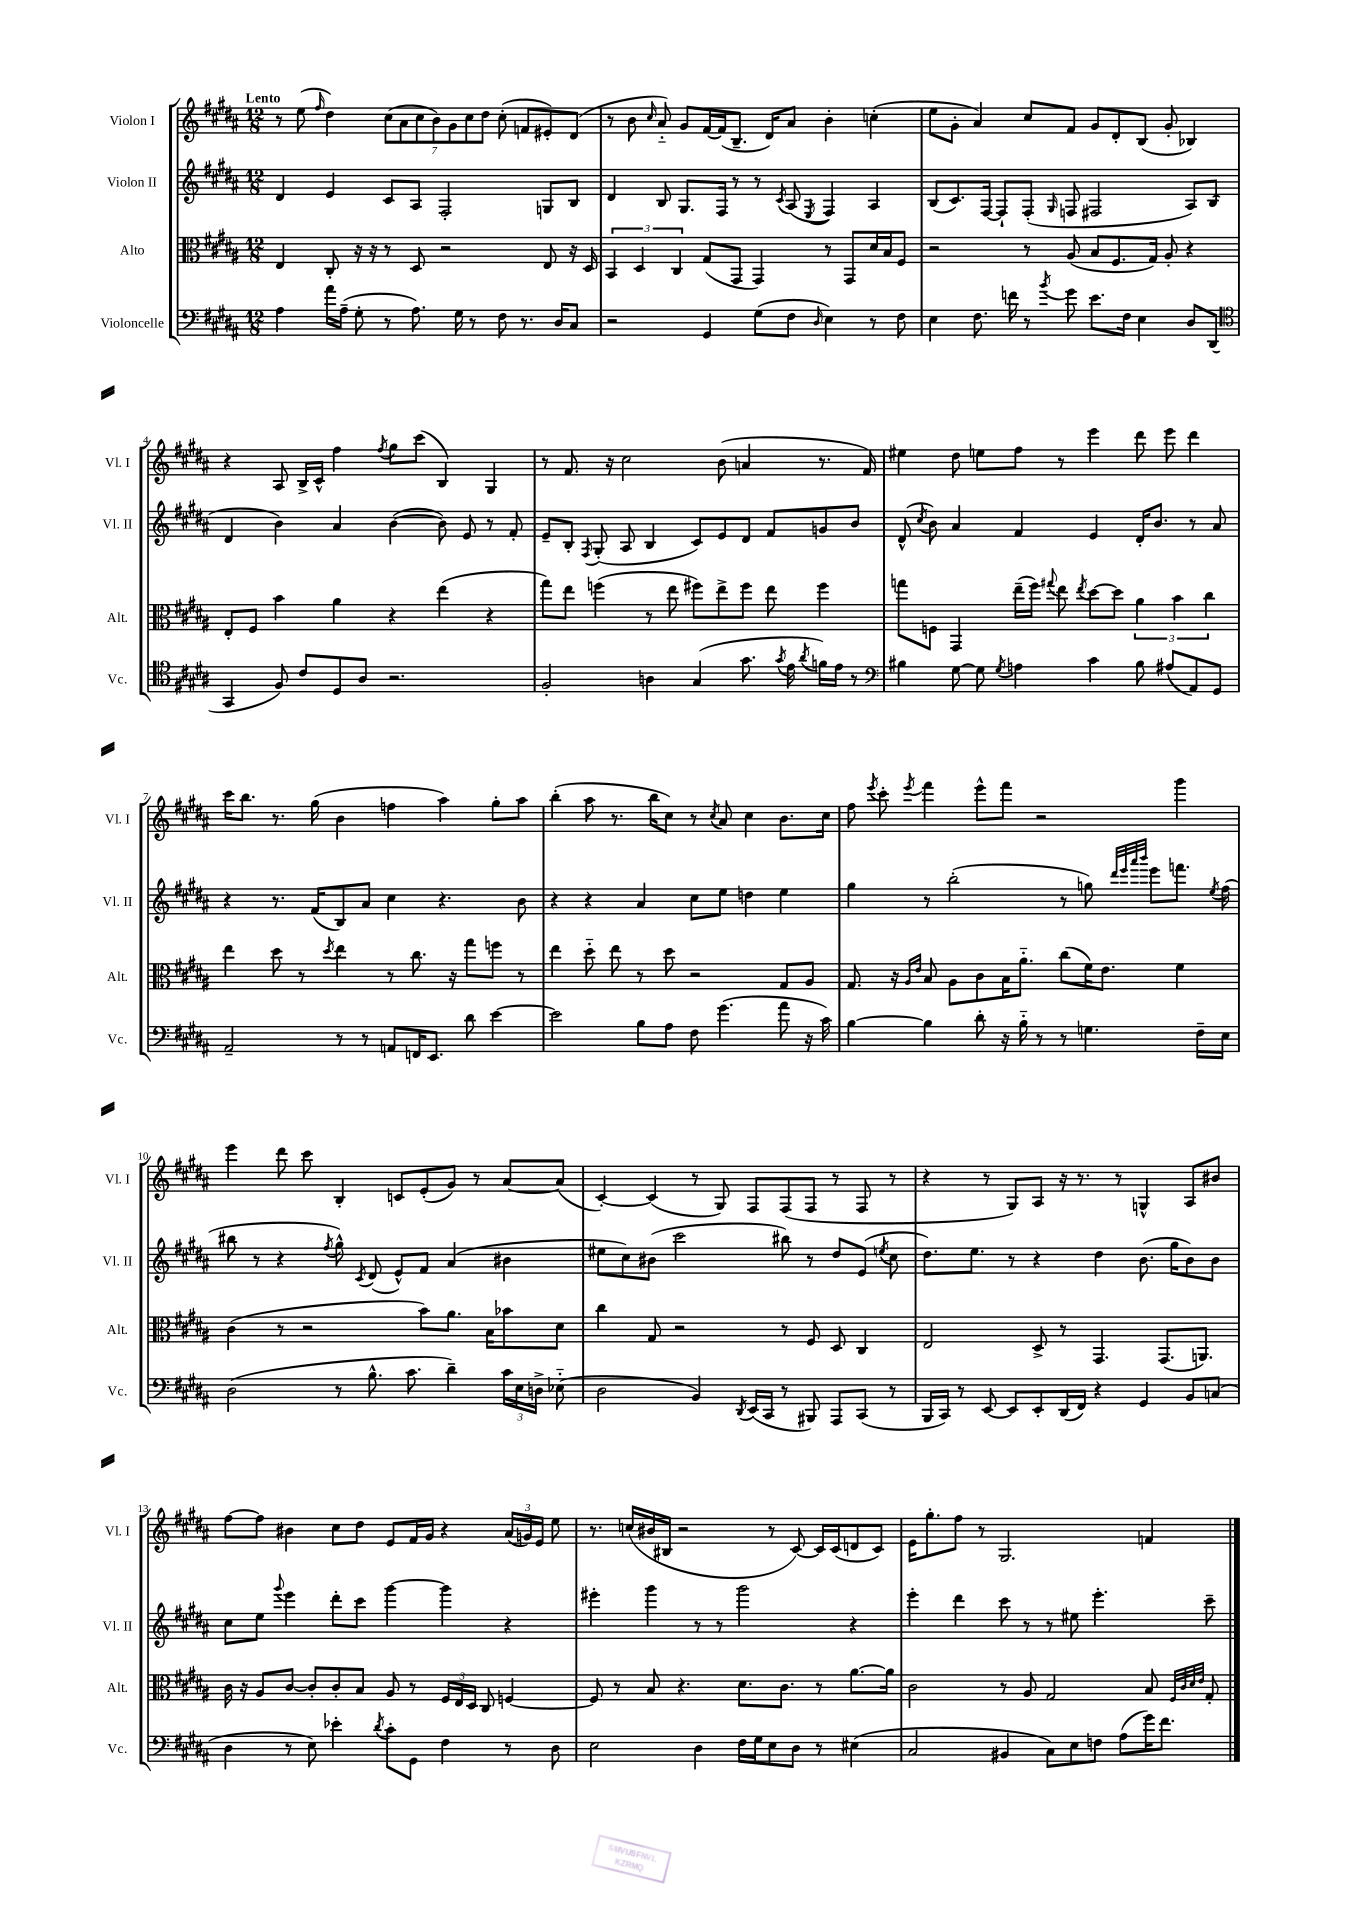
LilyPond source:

<<
\new StaffGroup <<
\new Staff = "s0" \with { instrumentName = "Violon I" shortInstrumentName = "Vl. I" } {
    \clef treble \key b \major \numericTimeSignature \time 12/8 \tempo "Lento"
    \autoBeamOff r8 e''8( \grace { fis''16 } dis''4) \tuplet 7/4 { cis''8[( ais'8 cis''8 b'8) gis'8 cis''8 dis''8] } cis''8-.( f'8[ eis'8-.) dis'8]( |
    r8 b'8 \grace { cis''16 } ais'8-_) gis'8[ fis'16~ fis'16( b8.]-- dis'16[) ais'8] b'4-. c''4-.( |
    e''8[ gis'8]-. ais'4) cis''8[ fis'8] gis'8[ dis'8-. b8]( gis'8-. bes4) |
    r4 ais8 b16[-> cis'16]-^ fis''4 \acciaccatura { fis''8 } gis''8[ cis'''8]( b4) gis4 |
    r8 fis'8. r16 cis''2 b'8( a'4 r8. fis'16) |
    eis''4 dis''8 e''8[ fis''8] r8 e'''4 dis'''8 e'''8 dis'''4 |
    cis'''16[ b''8.] r8. gis''16( b'4 f''4 ais''4) gis''8[-. ais''8] |
    b''4-.( ais''8 r8. b''16[ cis''8]) r8 \acciaccatura { cis''8 } ais'8 cis''4 b'8.[ cis''16] |
    fis''8 \acciaccatura { e'''8 } cis'''8-. \acciaccatura { e'''8 } fis'''4 e'''8[-^ fis'''8] r2 gis'''4 |
    e'''4 dis'''8 cis'''8 b4-. c'8[ e'8-.( gis'8]) r8 ais'8[~ ais'8]( |
    cis'4~-.) cis'4( r8 gis8) fis8[ fis8( fis8] r8 fis8 r8 |
    r4 r8 gis8[) ais8] r16 r8. r8 g4-^ ais8[ bis'8] |
    fis''8[~ fis''8] bis'4 cis''8[ dis''8] e'8[ fis'16 gis'16] r4 \tuplet 3/2 { ais'16[( g'16) e'16] } e''8 |
    r8. c''16[( bis'16 bis16] r2 r8 cis'8~) cis'16[ cis'16( d'8 cis'8]) |
    e'16[ gis''8.-. fis''8] r8 gis2. f'4 \bar "|." |
}
\new Staff = "s1" \with { instrumentName = "Violon II" shortInstrumentName = "Vl. II" } {
    \clef treble \key b \major \numericTimeSignature \time 12/8
    \autoBeamOff dis'4 e'4 cis'8[ ais8] fis2-. g8[ b8] |
    dis'4 b8 gis8.[ fis16] r8 r8 \acciaccatura { cis'8 } ais8( \acciaccatura { e8 } fis4) ais4 |
    b8[( cis'8.) fis16]~ fis8[-! fis8]-.( \grace { gis16 } f8 fis2 ais8[) b8]( |
    dis'4 b'4) ais'4 b'4~( b'8) e'8 r8 fis'8-. |
    e'8[-- b8]-. \acciaccatura { fis8 } gis8-.( ais8 b4 cis'8[) e'8 dis'8] fis'8[ g'8 b'8] |
    dis'8-^( \acciaccatura { cis''8 } b'8) ais'4 fis'4 e'4 dis'16[-. b'8.] r8 ais'8 |
    r4 r8. fis'16[( b8) ais'8] cis''4 r4. b'8 |
    r4 r4 ais'4 cis''8[ e''8] d''4 e''4 |
    gis''4 r8 b''2-.( r8 g''8) \grace { dis'''32[ e'''32 ais'''32 b'''32] } e'''8[ f'''8.] \acciaccatura { e''8 } fis''16( |
    bis''8 r8 r4 \acciaccatura { fis''8 } gis''8-^) \acciaccatura { cis'8 } dis'8( e'8[-^) fis'8] ais'4( bis'4 |
    eis''8[ cis''8) bis'8]( cis'''2 bis''8) r8 dis''8[ e'8]( \acciaccatura { e''8 } cis''8 |
    dis''8.[) e''8.] r8 r4 dis''4 b'8.( gis''16[ b'8) b'8] |
    cis''8[ e''8] \appoggiatura { gis'''8 } e'''4 dis'''8[-. cis'''8] gis'''4~ gis'''4 r4 |
    eis'''4-. gis'''4 r8 r8 gis'''2 r4 |
    e'''4-. dis'''4 cis'''8 r8 r8 eis''8 e'''4.-. cis'''8-- \bar "|." |
}
\new Staff = "s2" \with { instrumentName = "Alto" shortInstrumentName = "Alt." } {
    \clef alto \key b \major \numericTimeSignature \time 12/8
    \autoBeamOff e4 cis8-. r16 r16 r8 dis8 r2 e8 r16 dis16 |
    \tuplet 3/2 { b,4 dis4 cis4 } gis8[( gis,8] gis,4) r8 gis,8[ dis'16 b16 fis8] |
    r2 r8 ais8( b8[ fis8. gis16]) ais8-. r4 |
    e8[-. fis8] b'4 ais'4 r4 e''4( r4 |
    gis''8[) e''8] f''4( r8 e''8 fis''8[) e''8-> fis''8] e''8 fis''4 |
    g''8[ f8] gis,4 e''16[--( fis''16]) \appoggiatura { gis''8 } e''8 \acciaccatura { e''8 } dis''8[~ dis''8] \tuplet 3/2 { ais'4 b'4 cis''4 } |
    e''4 dis''8 r8 \acciaccatura { dis''8 } e''4 r8 cis''8. r16 gis''8[ f''8] r8 |
    e''4 dis''8-_ e''8 r8 dis''8 r2 gis8[ ais8] |
    gis8. r16 \grace { ais16[ e'16] } b8 ais8[ cis'8 b16 ais'8.]-_ cis''8[( fis'16) e'8.] fis'4 |
    cis'4( r8 r2 b'8[) ais'8.] b16[ bes'8 dis'8] |
    cis''4 gis8 r2 r8 fis8 dis8 cis4 |
    e2 dis8-> r8 gis,4. gis,8.[( a,8.]) |
    cis'16 r16 ais8[ cis'8]~ cis'8[-. cis'8-. b8] ais8 r8 \tuplet 3/2 { fis16[ e16 dis16] } cis8 f4~ |
    f8 r8 b8 r4. dis'8.[ cis'8.] r8 ais'8.[~ ais'16] |
    cis'2 r8 ais8 gis2 b8 \grace { fis32[ cis'32 dis'32 e'32] } gis8-. \bar "|." |
}
\new Staff = "s3" \with { instrumentName = "Violoncelle" shortInstrumentName = "Vc." } {
    \clef bass \key b \major \numericTimeSignature \time 12/8
    \autoBeamOff ais4 ais'16[ ais16]--( gis8-. r8 ais8.) gis16 r8 fis8 r8. dis16[ cis8] |
    r2 gis,4 gis8[( fis8] \grace { dis16 } e4) r8 fis8 |
    e4 fis8. f'16 r8 \acciaccatura { b'8 } gis'8 e'8.[ fis16] e4 dis8[ dis,8]( |
    \clef tenor gis,4 fis8) cis'8[ dis8 ais8] r2. |
    fis2-. a4 gis4( gis'8. \acciaccatura { gis'8 } e'16 \acciaccatura { ais'8 } f'16[) e'16] r8 |
    \clef bass bis4 gis8~ gis8 \acciaccatura { gis8 } a4 cis'4 bis8 ais8[( ais,8) gis,8] |
    ais,2-- r8 r8 a,8[ f,16 e,8.] dis'8 e'4~ |
    e'2 b8[ ais8] fis8 gis'4.( ais'8 r16 cis'16) |
    b4~ b4 dis'8-. r16 b16-_ r8 r8 g4. fis16[-- e16] |
    dis2( r8 b8.-^ cis'8. dis'4--) \tuplet 3/2 { cis'16[ e16 d16]-> } ees8-_( |
    dis2 b,4) \acciaccatura { dis,8 } e,16[( cis,16] r8 bis,,8) ais,,8[ cis,8]( r8 |
    b,,16[ cis,16]) r8 e,8~ e,8[ e,8-. dis,16( fis,16]) r4 gis,4 b,8[ c8]( |
    dis4 r8 e8) ees'4-. \acciaccatura { dis'8 } cis'8[-. gis,8] fis4 r8 dis8 |
    e2 dis4 fis16[ gis16 e8 dis8] r8 eis4( |
    cis2 bis,4 cis8[) e8 f8] ais8[( gis'16) fis'8.] \bar "|." |
}
>>
>>
